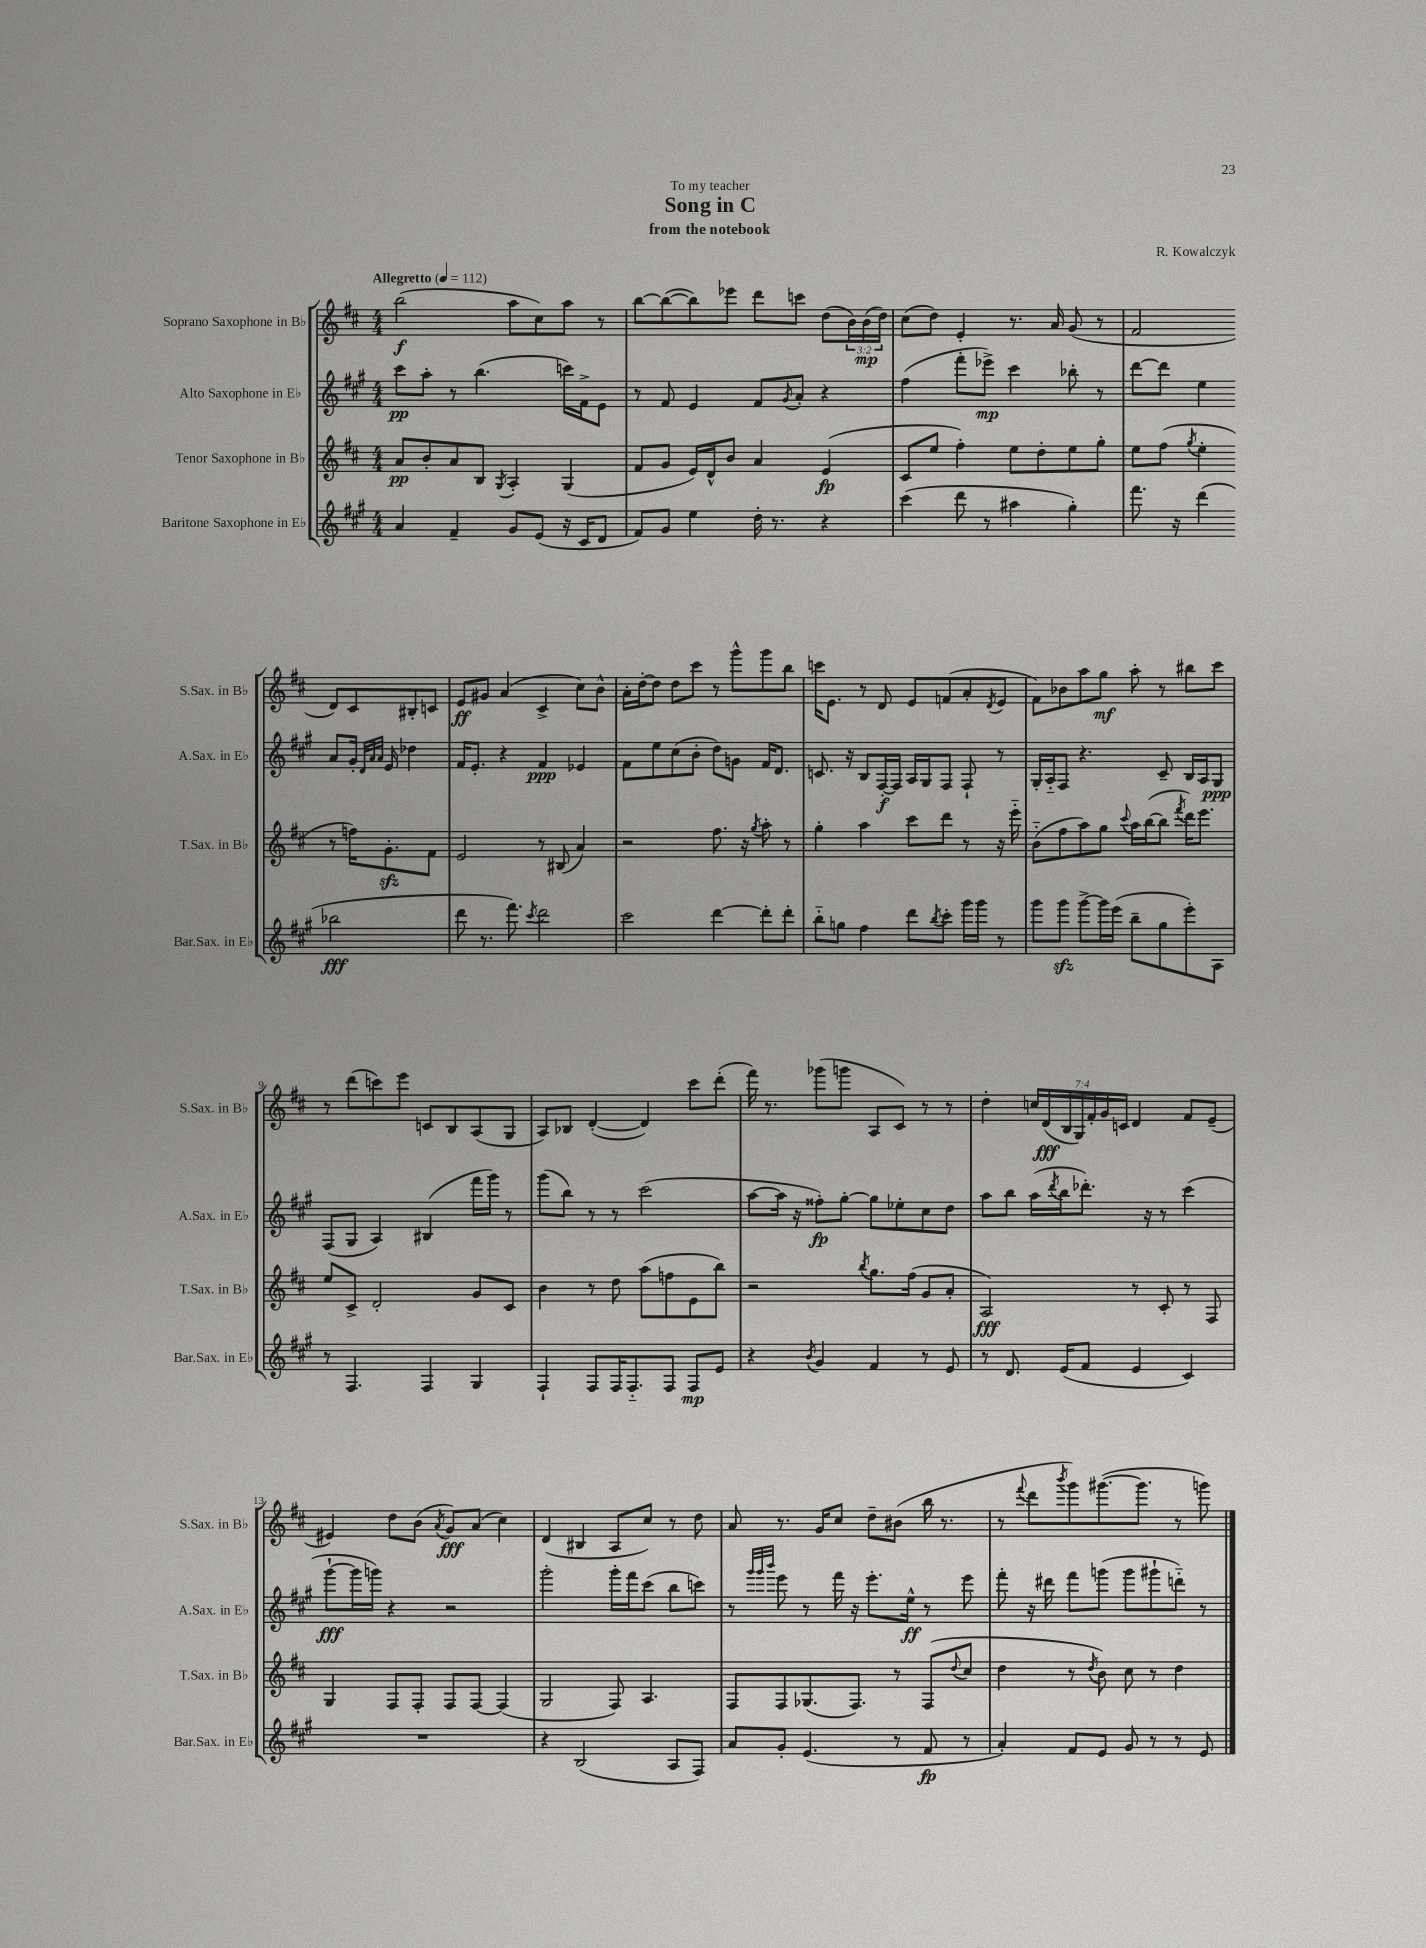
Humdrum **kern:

**kern	**dynam	**kern	**dynam	**kern	**dynam	**kern	**dynam
*part4	*part4	*part3	*part3	*part2	*part2	*part1	*part1
*staff4	*staff4	*staff3	*staff3	*staff2	*staff2	*staff1	*staff1
*I"Baritone Saxophone in E♭	*	*I"Tenor Saxophone in B♭	*	*I"Alto Saxophone in E♭	*	*I"Soprano Saxophone in B♭	*
*I'Bar.Sax. in E♭	*	*I'T.Sax. in B♭	*	*I'A.Sax. in E♭	*	*I'S.Sax. in B♭	*
*clefG2	*	*clefG2	*	*clefG2	*	*clefG2	*
*k[f#c#g#]	*	*k[f#c#]	*	*k[f#c#g#]	*	*k[f#c#]	*
*M4/4	*	*M4/4	*	*M4/4	*	*M4/4	*
*MM112	*	*MM112	*	*MM112	*	*MM112	*
=1	=1	=1	=1	=1	=1	=1	=1
!	!	!	!	!	!	!LO:TX:a:B:t=Allegretto	!
4a/	.	8a/L	pp	8ccc#\L	pp	(2bb\	f
.	.	8b'/	.	8aa'\J	.	.	.
4f#~/	.	8a/	.	8r	.	.	.
.	.	8B/J	.	(4.bb\	.	.	.
.	.	8qG/	.	.	.	.	.
8g#/L	.	4A'/	.	.	.	8aa\L	.
(8e/J	.	.	.	.	.	8cc#\)	.
16r	.	(4G/	.	16cccn\LL)	.	8aa\J	.
16c#/KL	.	.	.	16f#^\J	.	.	.
8d/J	.	.	.	8e\J	.	8r	.
=2	=2	=2	=2	=2	=2	=2	=2
8f#/L)	.	8f#/L	.	8r	.	[8bb\L	.
8g#/J	.	8g/J	.	8f#/	.	(8bb\_	.
4ee\	.	16e/LL)	.	4e/	.	8bb\])	.
.	.	16d^^/J	.	.	.	.	.
.	.	8b/J	.	.	.	8eee-X\J	.
16dd'\	.	4a/	.	8f#/L	.	8ddd\L	.
8.r	.	.	.	.	.	.	.
.	.	.	.	8qg#/	.	.	.
.	.	.	.	8a'/J	.	8cccn\J	.
4r	.	(4e/	fp	4r	.	(8dd\L	.
.	.	.	.	.	.	24b\L)	.
.	.	.	.	.	.	(24b\	mp
.	.	.	.	.	.	24dd\JJ)	.
=3	=3	=3	=3	=3	=3	=3	=3
(4ccc#\	.	8c#/L	.	(4ff#\	.	(8cc#\L	.
.	.	8ee/J	.	.	.	8dd\J)	.
8ddd\	.	4ff#'\)	.	8fff#'\L	.	4e'/	.
8r	.	.	.	8eee-X^\J)	mp	.	.
4aa#X\	.	8ee\L	.	4ccc#\	.	8.r	.
.	.	8dd'\	.	.	.	.	.
.	.	.	.	.	.	16a/	.
4gg#'\)	.	8ee\	.	8bb-X'\	.	(8g/	.
.	.	8gg'\J	.	8r	.	8r	.
=4	=4	=4	=4	=4	=4	=4	=4
8.fff#\	.	8ee\L	.	[8ddd\L	.	2f#/	.
.	.	(8ff#\J	.	8ddd\J]	.	.	.
16r	.	.	.	.	.	.	.
.	.	8qgg/	.	.	.	.	.
(4ddd\	.	4ee'\	.	4ee\	.	.	.
2bb-X\	fff	8r	.	8a/L	.	8d/L)	.
.	.	16ffn\KL)	.	16g#'/Jk	.	8c#/	.
.	.	.	.	32qqd/LLL	.	.	.
.	.	.	.	32qqa/	.	.	.
.	.	.	.	32qqa/JJJ	.	.	.
.	.	8.gzz'\	.	16e/	.	.	.
.	.	.	.	4dd-X\	.	8B#X'/	.
.	.	8f#\J	.	.	.	8cn/J	.
!!LO:LB:g=z
=5	=5	=5	=5	=5	=5	=5	=5
8ddd\	.	2e/	.	16f#/KL	.	8e/L	ff
.	.	.	.	8.e'/J	.	.	.
8.r	.	.	.	.	.	8g#X/J	.
.	.	.	.	4r	.	(4a/	.
8.fff#\)	.	.	.	.	.	.	.
8qccc#/	.	.	.	.	.	.	.
2ddd\	.	8r	.	4f#/	ppp	4c#^/	.
.	.	(8B#X/	.	.	.	.	.
.	.	4a/)	.	4e-X/	.	8cc#\L)	.
.	.	.	.	.	.	8b^^\J	.
=6	=6	=6	=6	=6	=6	=6	=6
2ccc#\	.	2r	.	8f#\L	.	16a'\LL	.
.	.	.	.	.	.	[16dd'\J	.
.	.	.	.	8ee\	.	8dd\J]	.
.	.	.	.	(8cc#\	.	8dd\L	.
.	.	.	.	8b'\J	.	8ccc#\J	.
[4ddd\	.	8.ff#\	.	8dd\L)	.	8r	.
.	.	.	.	8gn\J	.	8ggg^^\L	.
.	.	16r	.	.	.	.	.
.	.	8qgg/	.	.	.	.	.
8ddd'\L]	.	8aa'\	.	16f#/KL	.	8ggg\	.
.	.	.	.	8.d/J	.	.	.
8ddd'\J	.	8r	.	.	.	8bb\J	.
=7	=7	=7	=7	=7	=7	=7	=7
8bb\L	.	4gg'\	.	8.cn/	.	16cccn\KL	.
.	.	.	.	.	.	8.e\J	.
8ggn\J	.	.	.	.	.	.	.
.	.	.	.	16r	.	.	.
4ff#\	.	4aa\	.	8B/L	.	8r	.
.	.	.	.	[16F#'/L	f	8d/	.
.	.	.	.	16F#/JJ]	.	.	.
8ddd\L	.	8ccc#\L	.	16A/LL	.	8e/L	.
.	.	.	.	16G#/J	.	.	.
8qbb/	.	.	.	.	.	.	.
8ccc#'\J	.	8ddd\J	.	8F#/J	.	(8fn/	.
16ggg#\LL	.	8r	.	8F#`/	.	8a'/	.
16ggg#\JJ	.	.	.	.	.	.	.
.	.	.	.	.	.	8qd/	.
8r	.	16r	.	8r	.	8e/J	.
.	.	16eee\	.	.	.	.	.
=8	=8	=8	=8	=8	=8	=8	=8
8ggg#\L	.	(8b\L	.	16G#'/LL	.	8f#\L)	.
.	.	.	.	16A/J	.	.	.
8ggg#zz\J	.	8ff#\	.	8F#/J	.	8b-X\	.
[8ggg#^\L	.	8aa\)	.	4.r	.	8aa\	.
16ggg#\L]	.	8gg\J	.	.	.	8gg\J	mf
(16eee\JJ	.	.	.	.	.	.	.
.	.	8qqccc#/	.	.	.	.	.
8bb~\L	.	16aa\LL	.	.	.	8aa'\	.
.	.	([16bb\J	.	.	.	.	.
8gg#\	.	8bb\J]	.	8c#~/	.	8r	.
.	.	8qfff#/	.	.	.	.	.
8eee'\)	.	16ddd\KL)	.	16B/LL	.	8bb#X\L	.
.	.	8.eee\J	.	16A/J	.	.	.
8A\J	.	.	.	8G#/J	ppp	8ccc#\J	.
!!LO:LB:g=z
=9	=9	=9	=9	=9	=9	=9	=9
8r	.	8ee/L	.	(8F#/L	.	8r	.
4.F#/	.	8c#^/J	.	8G#/J	.	(8ddd\L	.
.	.	2d'/	.	4A/)	.	8cccn\)	.
.	.	.	.	.	.	8eee\J	.
4F#/	.	.	.	(4B#X/	.	8cn/L	.
.	.	.	.	.	.	8B/	.
4G#/	.	8g/L	.	16fff#\LL	.	(8A/	.
.	.	.	.	16ggg#\JJ)	.	.	.
.	.	8c#/J	.	8r	.	8G/J	.
=10	=10	=10	=10	=10	=10	=10	=10
4F#`/	.	4b\	.	(8ggg#\L	.	8A/L)	.
.	.	.	.	8bb\J)	.	8B-X/J	.
8F#/L	.	8r	.	8r	.	([4d'/	.
16F#/K	.	8dd\	.	8r	.	.	.
8.F#/	.	.	.	.	.	.	.
.	.	(8aa\L	.	(2ccc#\	.	4d/])	.
8F#/J	.	8ffn\	.	.	.	.	.
8F#/L	mp	8e\	.	.	.	8ccc#\L	.
8e/J	.	8bb\J)	.	.	.	(8ddd'\J	.
=11	=11	=11	=11	=11	=11	=11	=11
4r	.	2r	.	[8aa\L	.	16fff#\)	.
.	.	.	.	.	.	8.r	.
.	.	.	.	16aa\Jk]	.	.	.
.	.	.	.	16r	.	.	.
8qb/	.	.	.	.	.	.	.
4g#/	.	.	.	8ff##X'\L)	fp	(8ggg-X\L	.
.	.	.	.	[8gg#'\J	.	8gggn\J	.
.	.	8qbb/	.	.	.	.	.
4f#/	.	8.gg\L	.	8gg#\L]	.	8A/L	.
.	.	.	.	8ee-X'\	.	8c#/J)	.
.	.	(16ff#\Jk	.	.	.	.	.
8r	.	8g/L	.	8cc#\	.	8r	.
8e/	.	8a'/J	.	8dd\J	.	8r	.
=12	=12	=12	=12	=12	=12	=12	=12
8r	.	2A/)	fff	8aa\L	.	4dd'\	.
8.d/	.	.	.	8bb\J	.	.	.
.	.	.	.	(16aa\LL	.	28ccn/LL	.
.	.	.	.	.	.	(28d/	fff
.	.	.	.	8qddd/	.	.	.
(16e/KL	.	.	.	16bb\J	.	.	.
.	.	.	.	.	.	28B/	.
.	.	.	.	.	.	28G/)	.
8f#/J	.	.	.	8.ddd-X'\J)	.	.	.
.	.	.	.	.	.	28f#'/	.
.	.	.	.	.	.	28g/	.
.	.	.	.	.	.	28cn/JJ	.
4e/	.	8r	.	.	.	4d/	.
.	.	.	.	16r	.	.	.
.	.	8c#'/	.	8r	.	.	.
4c#/)	.	8r	.	(4ccc#\	.	8f#/L	.
.	.	8F#/	.	.	.	(8e~/J	.
!!LO:LB:g=z
=13	=13	=13	=13	=13	=13	=13	=13
1r	.	4G/	.	[8ggg#`\L	fff	4e#X/)	.
.	.	.	.	16ggg#\L]	.	.	.
.	.	.	.	16gggn\JJ)	.	.	.
.	.	8F#/L	.	4r	.	8dd\L	.
.	.	8F#'/J	.	.	.	(8b\J	.
.	.	.	.	.	.	8qa/	.
.	.	8F#/L	.	2r	.	8g/L)	fff
.	.	[8F#/J	.	.	.	(8a/J	.
.	.	(4F#/]	.	.	.	4cc#\)	.
=14	=14	=14	=14	=14	=14	=14	=14
4r	.	2G/	.	2ggg#'\	.	(4d/	.
(2B/	.	.	.	.	.	4B#X/	.
.	.	8F#/)	.	16ggg#'\LL	.	8A/L	.
.	.	.	.	16fff#\J	.	.	.
.	.	4.A/	.	(8ccc#\J	.	8cc#/J)	.
8A/L	.	.	.	8bb\L	.	8r	.
8F#/J)	.	.	.	8cccn\J)	.	8dd\	.
=15	=15	=15	=15	=15	=15	=15	=15
8a/L	.	8F#/L	.	8r	.	8a/	.
.	.	.	.	32qqggg#/LLL	.	.	.
.	.	.	.	32qqggg#/	.	.	.
.	.	.	.	32qqbbb/JJJ	.	.	.
8g#'/J	.	8F#/	.	8eee\	.	8.r	.
(4.e/	.	(8.G-X/	.	8r	.	.	.
.	.	.	.	.	.	16g/KL	.
.	.	.	.	16fff#\	.	8cc#/J	.
.	.	8.F#/J)	.	16r	.	.	.
.	.	.	.	8.eee'\L	.	8dd~\L	.
8r	.	8r	.	.	.	(8b#X\J	.
.	.	.	.	16ee^^\Jk	ff	.	.
8f#/	fp	(8F#/L	.	8r	.	16bb\	.
.	.	.	.	.	.	8.r	.
.	.	8qqdd/	.	.	.	.	.
8r	.	8cc#/J	.	8eee\	.	.	.
=16	=16	=16	=16	=16	=16	=16	=16
4a'/)	.	4dd\	.	8fff#'\	.	8r	.
.	.	.	.	.	.	8qqfff#/	.
.	.	.	.	16r	.	8ddd\L	.
.	.	.	.	16ddd#X\	.	.	.
.	.	.	.	.	.	8qbbb/	.
8f#/L	.	8r	.	8fff#\L	.	8ggg\)	.
.	.	8qdd/	.	.	.	.	.
8e/J	.	8b\)	.	(8gggn\J	.	([8.ggg#X\	.
8g#/	.	8cc#\	.	8ggg\L	.	.	.
.	.	.	.	.	.	8.ggg#\J]	.
8r	.	8r	.	8ggg#X`\	.	.	.
8r	.	4dd\	.	8dddn\J)	.	8r	.
8e/	.	.	.	8r	.	8gggn\)	.
==	==	==	==	==	==	==	==
*-	*-	*-	*-	*-	*-	*-	*-
